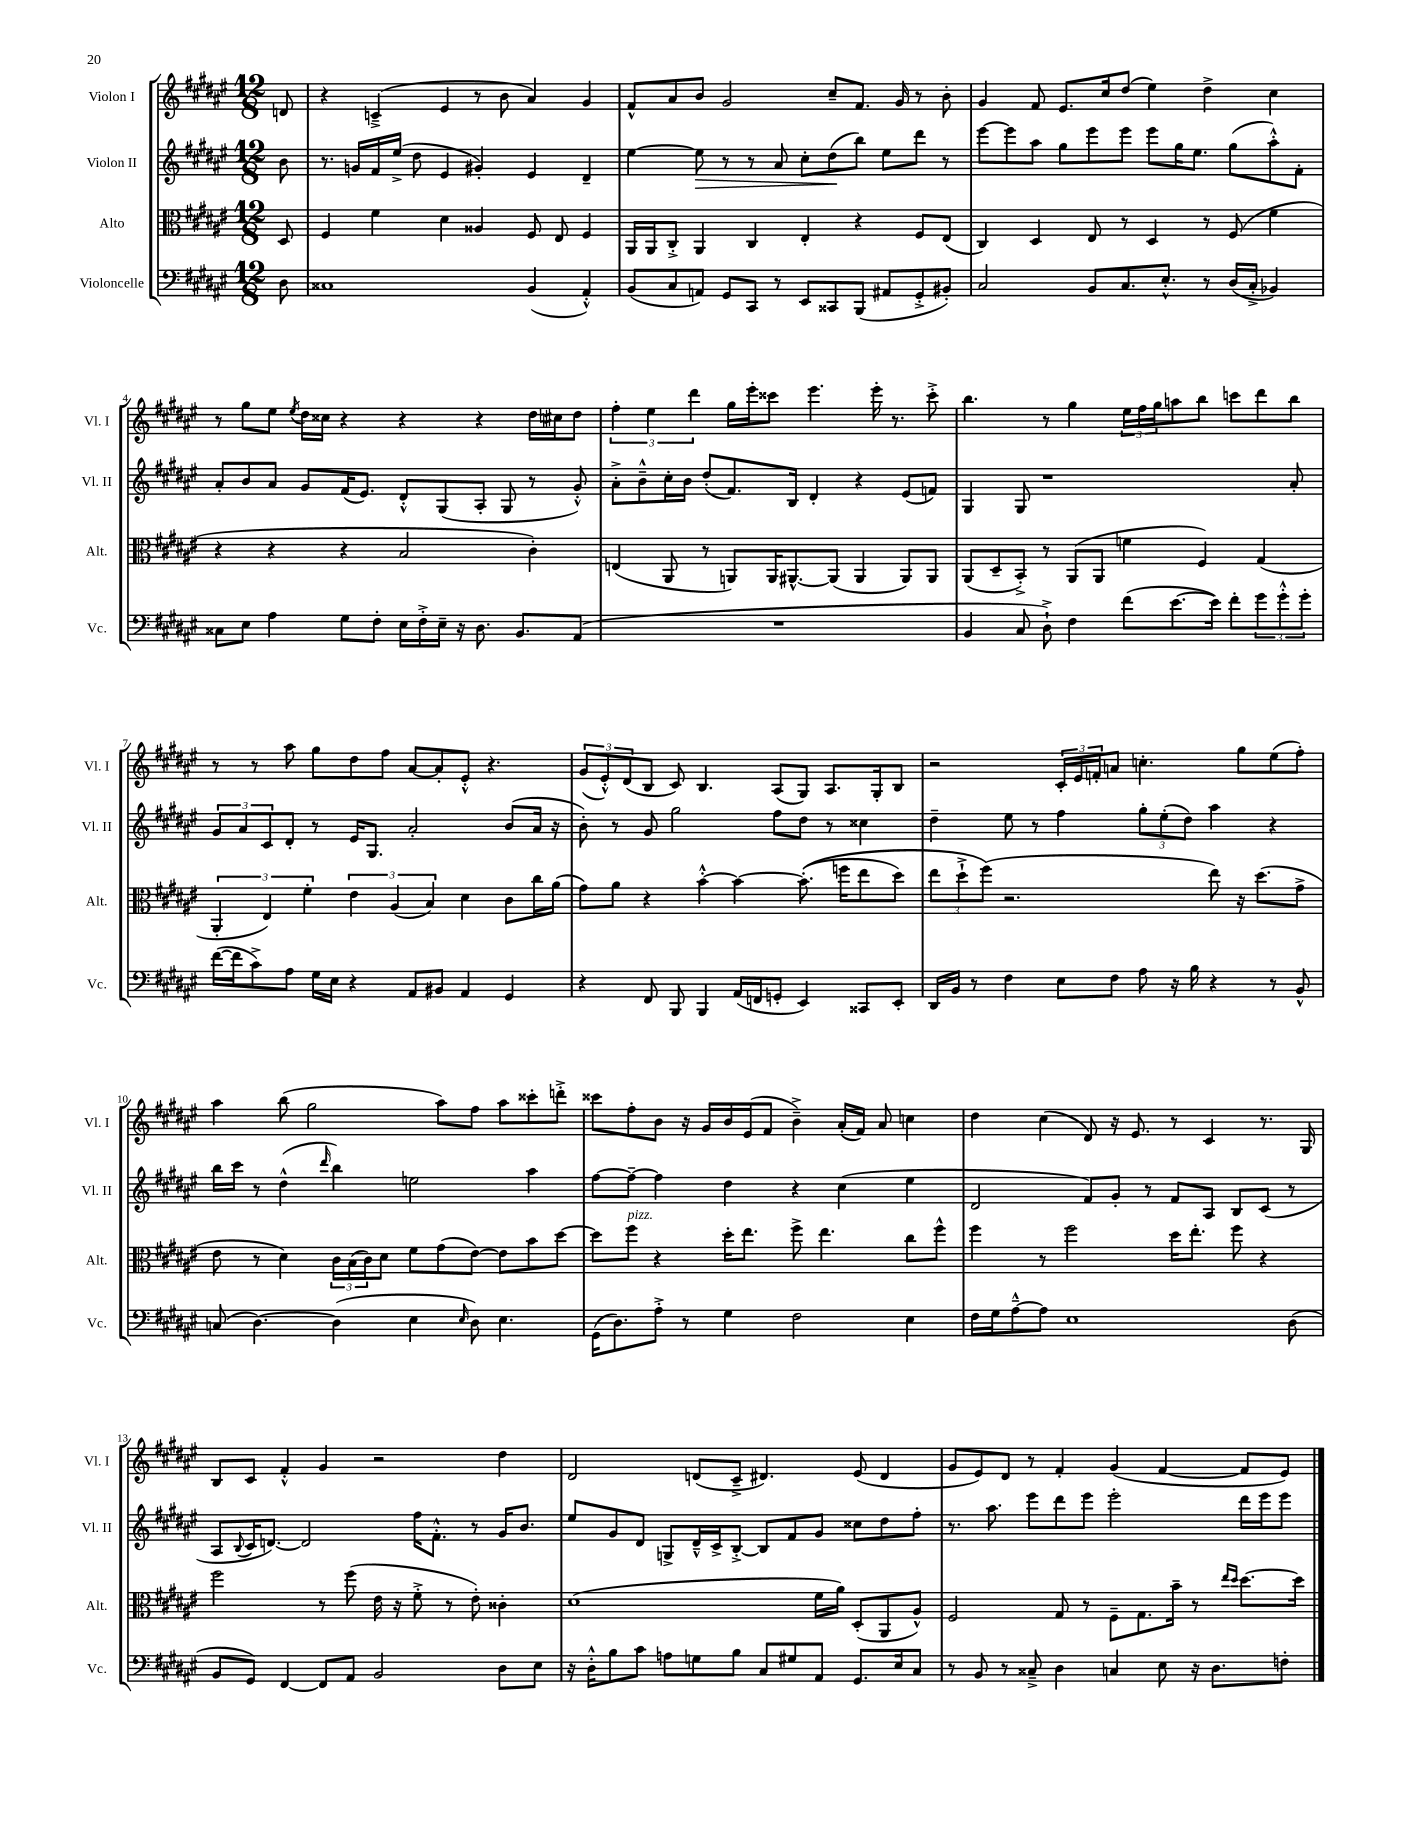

**kern	**kern	**kern	**kern
*staff4	*staff3	*staff2	*staff1
*clefF4	*clefC3	*clefG2	*clefG2
*k[f#c#g#d#a#e#]	*k[f#c#g#d#a#e#]	*k[f#c#g#d#a#e#]	*k[f#c#g#d#a#e#]
*M12/8	*M12/8	*M12/8	*M12/8
8D#	8D#	8b	8d
=	=	=	=
1C##	4F#	8.r	4r
.	.	16g	.
.	4f#	16f#	(4c~^
.	.	(16ee#^	.
.	.	8dd#	.
.	4d#	4e#	4e#
.	4A##	4g#')	8r
.	.	.	8b
(4BB	8F#	4e#	4a#)
.	8E#	.	.
4AA#'^^)	4F#	4d#~	4g#
=	=	=	=
(8BB	16AA#	[4ee#	8f#^^
.	16AA#	.	.
8C#	8C#'^	.	8a#
8AA)	4AA#	8ee#]	8b
8GG#	.	8r	2g#
8CC#	4C#	8r	.
8r	.	8a#	.
8EE#	4E#'	8cc#'	.
8CC##	.	(8dd#	8cc#~
(8BBB	4r	8bb)	8.f#
8AA#	.	8ee#	.
.	.	.	16g#
8GG#'^	8F#	8ddd#	8r
8BB#')	(8E#	8r	8b'
=	=	=	=
2C#	4C#)	[8eee#	4g#
.	.	8eee#]	.
.	4D#	8aa#	8f#
.	.	8gg#	8.e#
8BB	8E#	8eee#	.
.	.	.	16cc#
8.C#	8r	8eee#	(8dd#
.	4D#	8eee#	4ee#)
8.E#'^^	.	.	.
.	.	16gg#	.
.	.	8.ee#	.
8r	8r	.	4dd#^
(16D#	(8F#	(8gg#	.
16C#'^	.	.	.
4BB-)	4f#	8aa#'^^)	4cc#
.	.	8f#'	.
=	=	=	=
8C##	4r	8a#'	8r
8E#	.	8b	8gg#
4A#	4r	8a#	8ee#
.	.	.	8qee#
.	.	8g#	16dd#
.	.	.	16cc##
8G#	4r	(16f#	4r
.	.	8.e#)	.
8F#'	.	.	.
16E#	2B	8d#'^^	4r
16F#'^	.	.	.
16E#~	.	(8G#	.
16r	.	.	.
8.D#	.	8A#'	4r
.	.	8G#	.
8.BB	.	.	.
.	4c#')	8r	16dd#
.	.	.	16cc#
(8AA#	.	8g#'^^)	8dd#
=	=	=	=
1.r	(4E	8a#'^	6ff#'
.	.	8b~^^	.
.	.	.	6ee#
.	8AA#	16cc#'	.
.	.	16b	.
.	.	.	6ddd#
.	8r	(8dd#'	.
.	8AA)	8.f#)	16gg#
.	.	.	16eee#'
.	16AA	.	8ccc##
.	[8.AA#^^	16B	.
.	.	4d#'	4.eee#
.	(8AA#]	.	.
.	4AA#	4r	.
.	.	.	16eee#'
.	.	.	8.r
.	8AA#)	(8e#	.
.	8AA#	8f)	8ccc##'^
=	=	=	=
4BB	(8AA#	4G#	4.bb
.	8D#~	.	.
8C#	8BB'^)	8G#	.
8D#`^)	8r	1r	8r
4F#	(8AA#	.	4gg#
.	8AA#	.	.
(8f#	4f	.	24ee#
.	.	.	24ff#
.	.	.	24gg#
[8.e#	.	.	8aa
.	4F#)	.	8bb
16e#])	.	.	.
8f#'	.	.	8ccc
12g#	(4G#	.	8ddd#
12g#'^^	.	.	.
.	.	8a#'	8bb
12g#'	.	.	.
=	=	=	=
([16f#	6AA#'	12g#	8r
16f#]	.	.	.
.	.	12a#	.
8c#^)	.	.	8r
.	6E#)	12c#	.
8A#	.	8d#'	8aa#
.	6f#'	.	.
16G#	.	8r	8gg#
16E#	.	.	.
4r	6e#	16e#	8dd#
.	.	8.G#	.
.	.	.	8ff#
.	(6A#	.	.
8AA#	.	2a#'	[8a#
.	6B)	.	.
8BB#	.	.	8a#']
4AA#	4d#	.	8e#'^^
.	.	.	4.r
4GG#	8c#	(8b	.
.	16cc#	16a#	.
.	(16a#	16r	.
=	=	=	=
4r	8g#)	8b')	(12g#
.	.	.	12e#'^^)
.	8a#	8r	.
.	.	.	(12d#
8FF#	4r	8g#	8B
8BBB	.	2gg#	8c#)
4BBB	[4b'^^	.	4.B
(16AA#	4b_	.	.
16FF	.	.	.
8GG'	.	8ff#	(8A#
4EE#)	&((8.b']	8dd#	8G#)
.	.	8r	8.A#
.	16ff	.	.
8CC##	8ee#	4cc##	.
.	.	.	16G#'
8EE#'	8dd#)	.	8B
=	=	=	=
16DD#	12ee#	4dd#~	2r
16BB	.	.	.
.	12dd#`^	.	.
8r	.	.	.
.	(12ff#&)	.	.
4F#	2.r	8ee#	.
.	.	8r	.
8E#	.	4ff#	24c#'
.	.	.	24e#
.	.	.	24f'
8F#	.	.	8a
8A#	.	12gg#'	4.cc'
.	.	(12ee#'	.
16r	.	.	.
.	.	12dd#)	.
16B	.	.	.
4r	8ee#)	4aa#	.
.	16r	.	8gg#
.	(8.dd#	.	.
8r	.	4r	(8ee#
8BB^^	8g#^	.	8ff#')
=	=	=	=
(8C	8e#	16bb	4aa#
.	.	16ccc#	.
[4.D#)	8r	8r	.
.	4d#)	(4dd#^^	(8bb
.	.	.	2gg#
.	.	16qqddd#	.
(4D#]	24c#	4bb)	.
.	(24B	.	.
.	24c#)	.	.
.	8d#	.	.
4E#	8f#	2ee	.
.	(8g#	.	8aa#)
16qqE#	.	.	.
8D#)	[8e#)	.	8ff#
4.E#	8e#]	.	8aa#
.	8b	4aa#	8ccc##'
.	[8dd#	.	8ddd'^
=	=	=	=
(16GG#	8dd#]	[8ff#	8ccc##
8.D#)	.	.	.
.	8ff#	8ff#~_	8ff#'
8A#'^	4r	4ff#]	8b
8r	.	.	16r
.	.	.	16g#
4G#	16dd#'	4dd#	16b
.	8.ee#	.	(16e#
.	.	.	8f#
2F#	8ff#^	4r	4b~^)
.	4.ee#	.	.
.	.	(4cc#	(16a#'
.	.	.	16f#)
.	.	.	8a#
4E#	8cc#	4ee#	4cc
.	8ff#^^	.	.
=	=	=	=
16F#	4ff#	2d#	4dd#
16G#	.	.	.
[8A#~^^	.	.	.
8A#]	8r	.	(4cc#
1E#	2ff#	.	.
.	.	8f#)	8d#)
.	.	8g#'	16r
.	.	.	8.e#
.	.	8r	.
.	16dd#	8f#	8r
.	8.ee#'	.	.
.	.	8A#	4c#
.	8ff#	8B	.
.	4r	(8c#	8.r
(8D#	.	8r	.
.	.	.	16G#
=	=	=	=
8BB	2ff#	8A#	8B
.	.	8qqB	.
8GG#)	.	16c#	8c#
.	.	[8.d)	.
[4FF#	.	.	4f#'^^
.	.	2d]	.
8FF#]	8r	.	4g#
8AA#	(8ff#	.	.
2BB	16e#	.	2r
.	16r	.	.
.	8f#'^	16ff#	.
.	.	8.f#'^^	.
.	8r	.	.
.	8e#')	8r	.
8D#	4c##'	16g#	4dd#
.	.	8.b	.
8E#	.	.	.
=	=	=	=
16r	(1d#	8ee#	2d#
16D#'^^	.	.	.
8B	.	8g#	.
8c#	.	8d#	.
8A	.	8G^	.
8G	.	16d#~^^	(8d
.	.	16c#^	.
8B	.	[8B'^	8c#~^
8C#	.	8B]	4.d#)
8G#	.	8f#	.
8AA#	16f#	8g#	.
.	16a#)	.	.
8.GG#	(8D#'	8cc##	(8e#
.	8AA#	8dd#	4d#
16E#	.	.	.
8C#	8A#^^)	8ff#'	.
=	=	=	=
8r	2F#	8.r	8g#
8BB	.	.	8e#)
.	.	8.aa#	.
8r	.	.	8d#
8C##~^	.	8eee#	8r
4D#	8G#	8ddd#	4f#'
.	8r	8eee#	.
4C	8F#~	2eee#'	(4g#
.	8.G#	.	.
8E#	.	.	[4f#
.	16b~	.	.
16r	8r	.	.
8.D#	.	.	.
.	16qqee#	.	.
.	16qqdd#	.	.
.	[8.dd#	16ddd#	8f#]
.	.	16eee#	.
8F'	.	8eee#	8e#)
.	16dd#]	.	.
==	==	==	==
*-	*-	*-	*-
